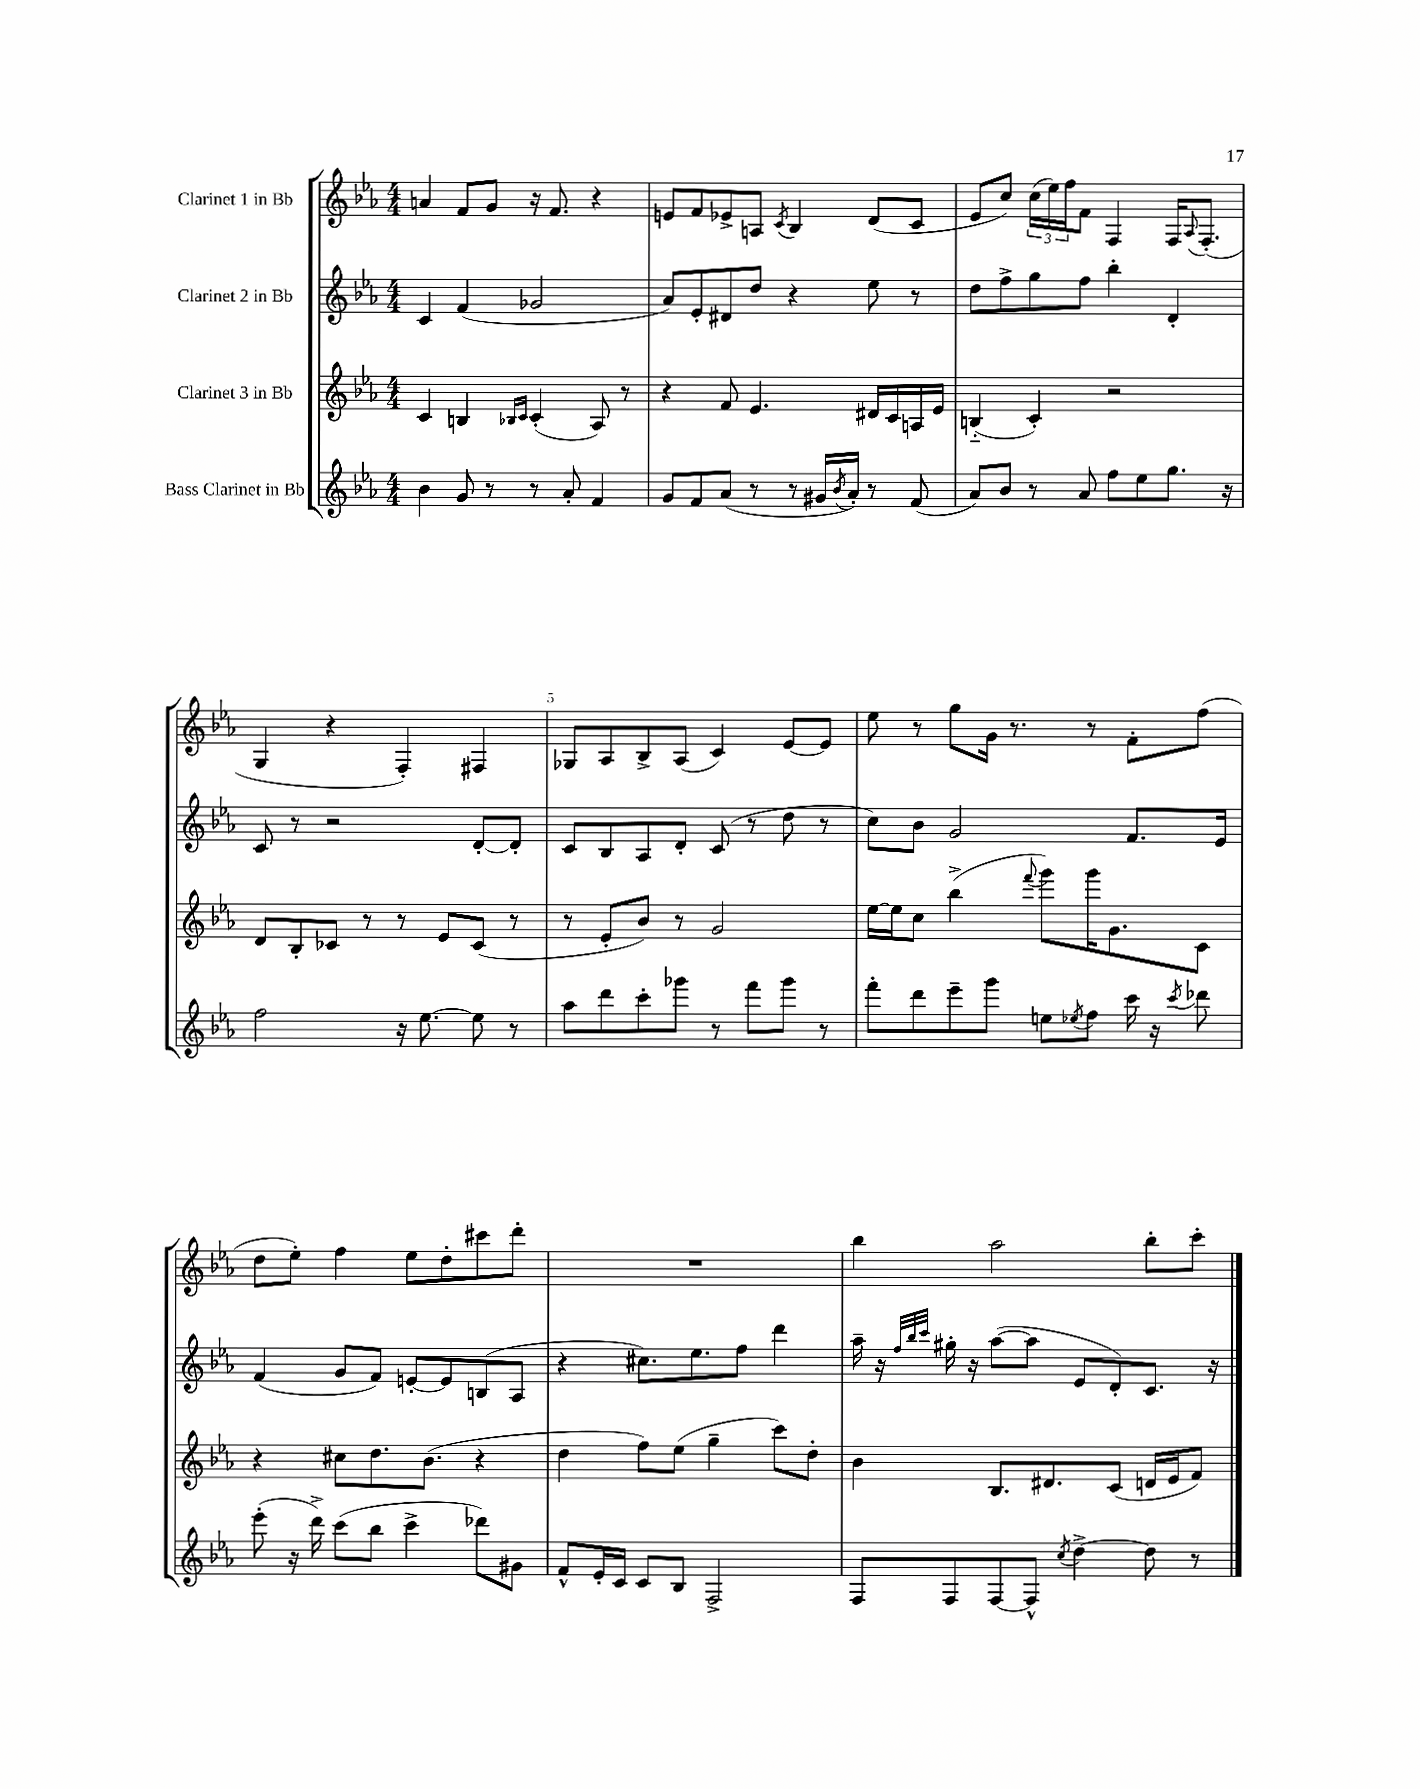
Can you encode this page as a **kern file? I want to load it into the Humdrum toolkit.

**kern	**kern	**kern	**kern
*part4	*part3	*part2	*part1
*staff4	*staff3	*staff2	*staff1
*I"Bass Clarinet in Bb	*I"Clarinet 3 in Bb	*I"Clarinet 2 in Bb	*I"Clarinet 1 in Bb
*clefG2	*clefG2	*clefG2	*clefG2
*k[b-e-a-]	*k[b-e-a-]	*k[b-e-a-]	*k[b-e-a-]
*M4/4	*M4/4	*M4/4	*M4/4
=1	=1	=1	=1
4b-\	4c/	4c/	4an/
8g/	4Bn/	(4f/	8f/L
8r	.	.	8g/J
.	16qqB-X/LL	.	.
.	16qqc/JJ	.	.
8r	(4c'/	2g-X/	16r
.	.	.	8.f/
8a-'/	.	.	.
4f/	8A-/)	.	4r
.	8r	.	.
=2	=2	=2	=2
8g/L	4r	8a-/L)	8en/L
8f/	.	8e-'/	8f/
(8a-/J	8f/	8d#X/	8e-X^/
8r	4.e-/	8dd/J	8An/J
.	.	.	8qc/
8r	.	4r	4B-/
16g#X/LL	.	.	.
8qb-/	.	.	.
16a-'/JJ)	.	.	.
8r	16d#X/LL	8ee-\	(8d/L
.	16c/	.	.
(8f/	16An/	8r	8c/J
.	16e-/JJ	.	.
=3	=3	=3	=3
8a-/L)	(4Bn/	8dd\L	8e-/L
8b-/J	.	8ff^\	8cc/J)
8r	4c'/)	8gg\	(24cc\LL
.	.	.	24ee-\)
.	.	.	24ff\J
8a-/	.	8ff\J	8f\J
8ff\L	2r	4bb-'\	4F/
8ee-\	.	.	.
8.gg\J	.	4d'/	16F/KL
.	.	.	8qqA-/
.	.	.	(8.F'/J
16r	.	.	.
!!LO:LB:g=z
=4	=4	=4	=4
2ff\	8d/L	8c/	4G/
.	8B-'/	8r	.
.	8c-X/J	2r	4r
.	8r	.	.
16r	8r	.	4F'/)
[8.ee-\	.	.	.
.	8e-/L	.	.
8ee-\]	(8c-/J	[8d'/L	4F#X/
8r	8r	8d'/J]	.
=5	=5	=5	=5
8aa-\L	8r	8c/L	8G-X/L
8ddd\	8e-'/L	8B-/	8A-/
8ccc'\	8b-/J)	8A-/	8B-^/
8ggg-X\J	8r	8d'/J	(8A-/J
8r	2g/	(8c/	4c/)
8fff\L	.	8r	.
8ggg-\J	.	8dd\	[8e-/L
8r	.	8r	8e-/J]
=6	=6	=6	=6
8fff'\L	[16ee-\LL	8cc\L)	8ee-\
.	16ee-\J]	.	.
8ddd\	8cc\J	8b-\J	8r
8eee-~\	(4bb-^\	2g/	8gg\L
8ggg\J	.	.	16g\Jk
.	.	.	8.r
.	8qqfff/	.	.
8een\L	8ggg\L)	.	.
8qee-X/	.	.	.
8ff\J	16ggg\K	.	8r
.	8.g\	.	.
16ccc\	.	8.f/L	8f'\L
16r	.	.	.
8qccc/	.	.	.
8ddd-X\	8c\J	.	(8ff\J
.	.	16e-/Jk	.
!!LO:LB:g=z
=7	=7	=7	=7
(8eee-'\	4r	(4f/	8dd\L
16r	.	.	8ee-'\J)
16ddd^\)	.	.	.
(8ccc\L	8cc#X\L	8g/L	4ff\
8bb-\J	8.dd\	8f/J)	.
4ccc^\	.	[8en'/L	8ee-\L
.	(8.b-\J	.	.
.	.	8e/]	8dd'\
8ddd-X\L)	4r	(8Bn/	8ccc#X\
8g#X\J	.	8A-/J	8ddd'\J
=8	=8	=8	=8
8f^^/L	4dd\	4r	1r
16e-'/L	.	.	.
16c/JJ	.	.	.
8c/L	8ff\L)	8.cc#X\L)	.
8B-/J	(8ee-\J	.	.
.	.	8.ee-\	.
2F^/	4gg~\	.	.
.	.	8ff\J	.
.	8ccc\L)	4ddd\	.
.	8dd'\J	.	.
=9	=9	=9	=9
8F/L	4b-\	16aa-~\	4bb-\
.	.	16r	.
.	.	32qqff/LLL	.
.	.	32qqbb-/	.
.	.	32qqccc/JJJ	.
8F/	.	16gg#X'\	.
.	.	16r	.
[8F/	8.B-/L	([8aa-\L	2aa-\
8F^^/J]	.	8aa-\J]	.
.	8.d#X/	.	.
8qcc/	.	.	.
[4dd^\	.	8e-/L	.
.	(8c/J	8d'/)	.
8dd\]	16dn/LL	8.c/J	8bb-'\L
.	16e-/J	.	.
8r	8f/J)	.	8ccc'\J
.	.	16r	.
==	==	==	==
*-	*-	*-	*-
